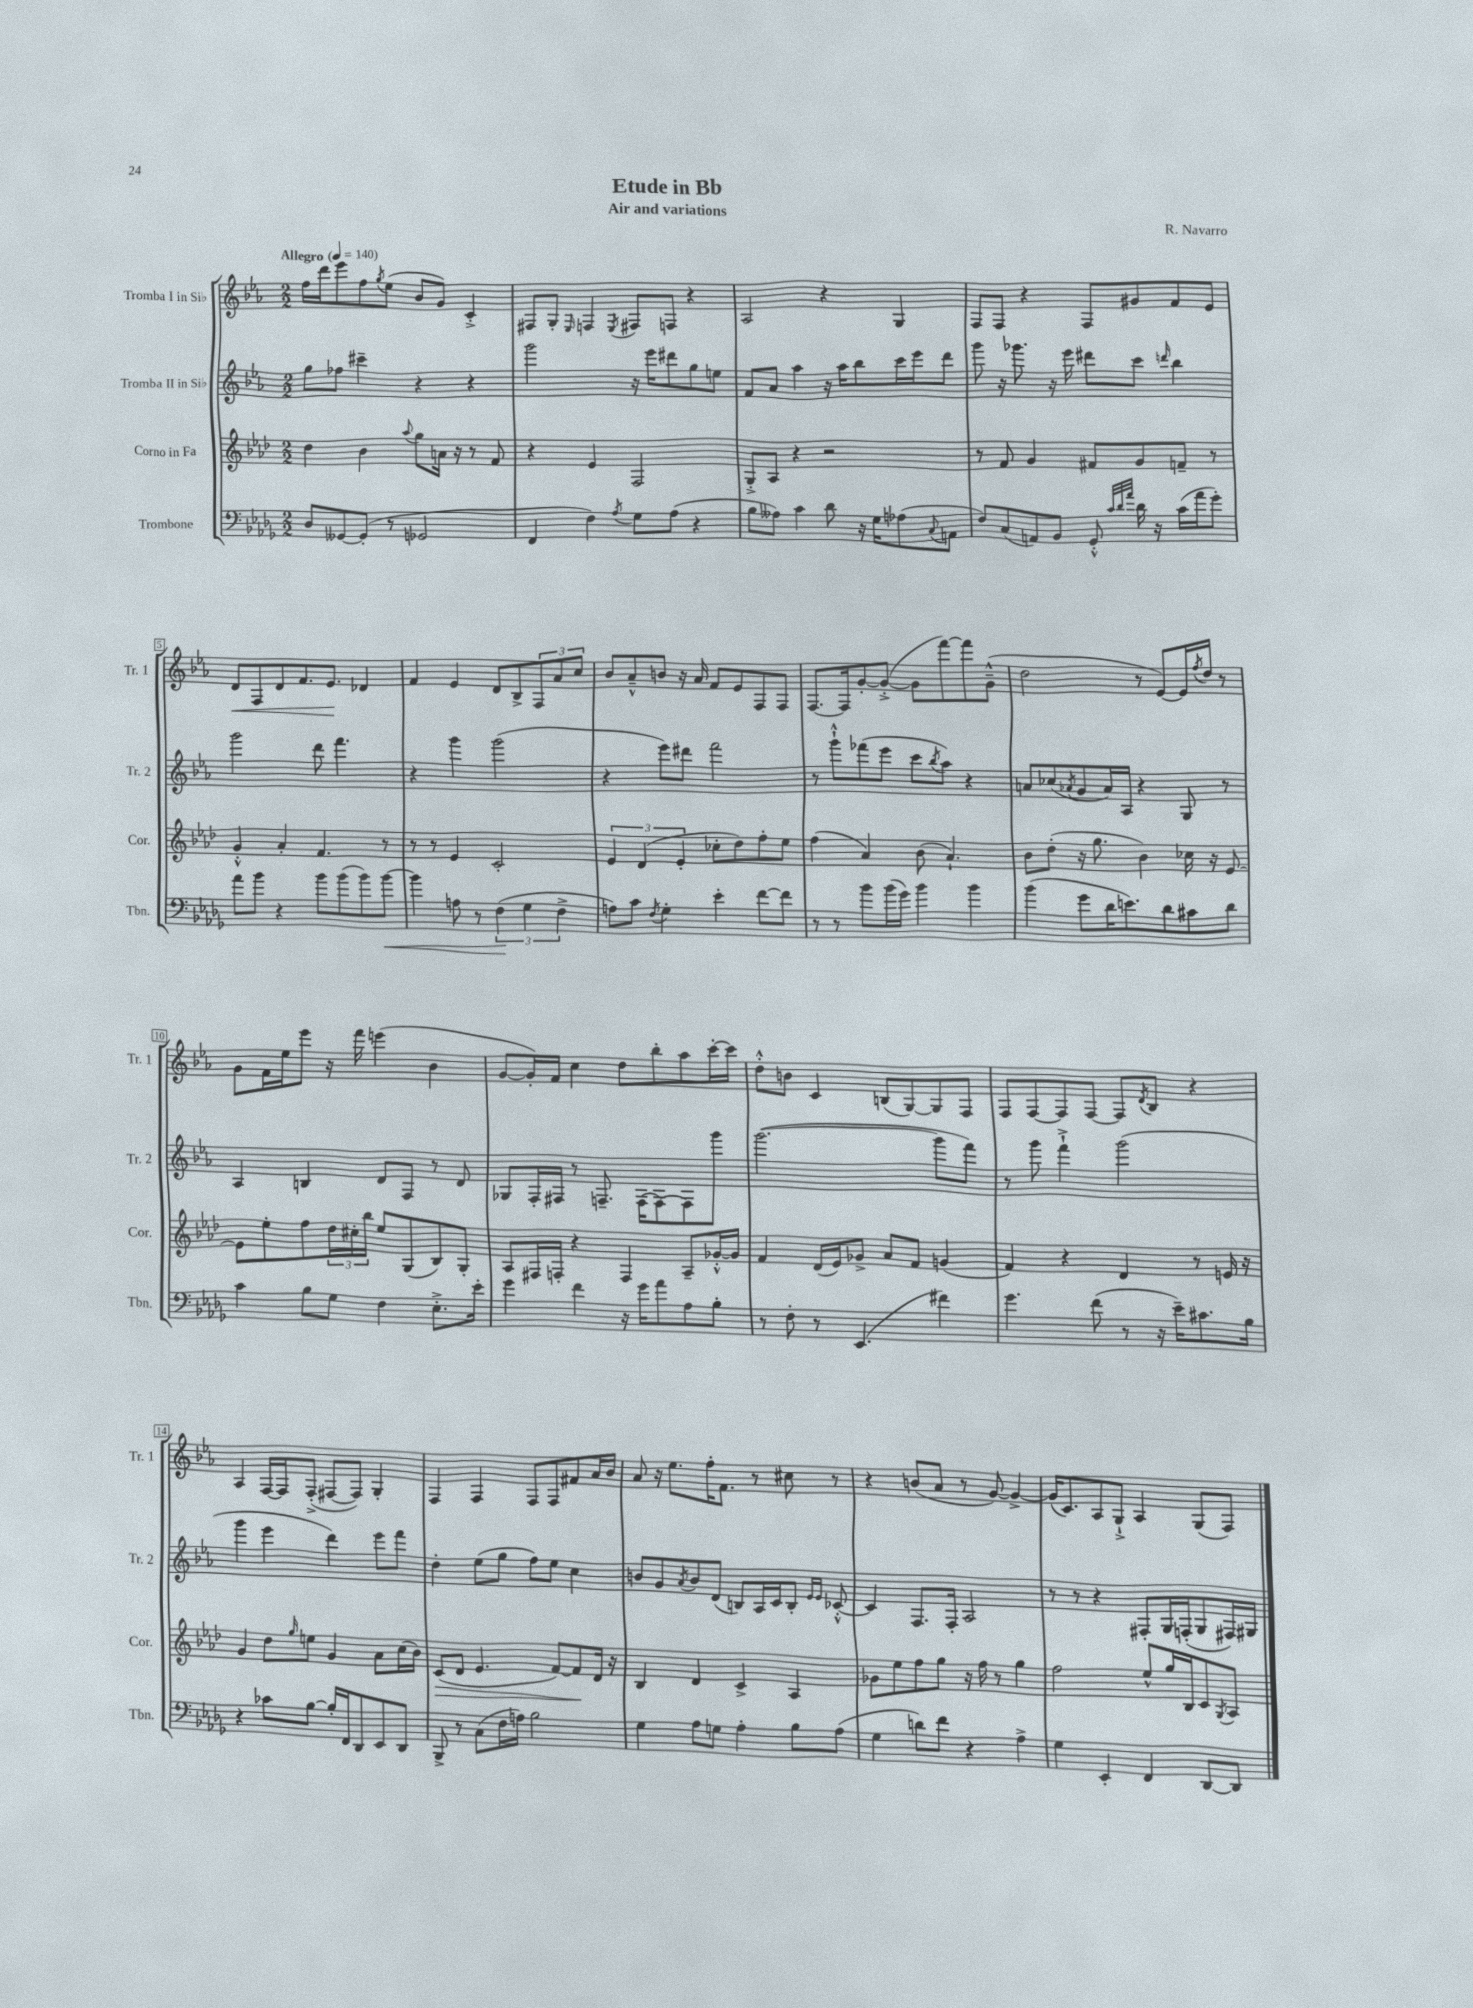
\header { title = "Etude in Bb" composer = "R. Navarro" subtitle = "Air and variations" }
<<
\new StaffGroup <<
\new Staff = "s0" \with { instrumentName = "Tromba I in Sib" shortInstrumentName = "Tr. 1" } {
    \clef treble \key ees \major \numericTimeSignature \time 2/2 \tempo "Allegro" 4 = 140
    f''16 d'''16 ees'''8 f''8 \acciaccatura { g''8 } ees''8( bes'8 g'8) c'4-.-> |
    fis8 g8-. \grace { ees16 } f4 \acciaccatura { ees8 } fis8 f8 r4 |
    aes2 r4 g4 |
    f8 f8 r4 f8 gis'8 f'8 ees'8 |
    d'8\< f8 d'8 f'8. ees'8.\! des'4 |
    f'4 ees'4 d'8 bes8-> \tuplet 3/2 { f8 aes'8 c''8 } |
    bes'8 aes'8---^ b'8 r16 aes'16 f'8 ees'8 f8 f8 |
    f8.~ f16 g'8~-. g'8~-.->( g'8 f'''8~) f'''8 g'8---^( |
    d''2 r8 ees'8~) ees'16 \acciaccatura { f''8 } d''16 r8 |
    g'8 f'16 ees''16 ees'''8 r16 f'''16 e'''4( bes'4 |
    g'8~ g'16-.) f'16 c''4 d''8 bes''8-. aes''8 c'''16~-. c'''16 |
    d''8-.-^ b'8 c'4 b8( g8~) g8 f8 |
    f8 f8~ f8 f8~ f8 \acciaccatura { d'8 } bes8 r4 |
    aes4 f16~ f16 f8-.->( fis8~ fis8) g4-. |
    f4 f4 f8 f8 fis'8 aes'16 bes'16 |
    aes'8 r16 ees''8. f''16-. f'8. r8 cis''8 r8 |
    r4 b'8( aes'8 r8 g'8~) g'4~-> |
    g'16( c'8.) aes8 g8-!-> aes4 g8( f8) \bar "|." |
}
\new Staff = "s1" \with { instrumentName = "Tromba II in Sib" shortInstrumentName = "Tr. 2" } {
    \clef treble \key ees \major \numericTimeSignature \time 2/2
    g''8 fes''8 cis'''4-- r4 r4 |
    g'''2 r16 ees'''16 dis'''8 g''8 e''8 |
    f'8 aes'8 aes''4 r16 aes''16 bes''8 c'''16 ees'''16 d'''8 |
    g'''8 r16 ges'''8. r16 ees'''16 dis'''8 c'''8 \grace { d'''16 } bes''4 |
    g'''2 d'''8 f'''4. |
    r4 g'''4 g'''2( |
    r4 ees'''8) dis'''8 f'''2 |
    r8 g'''8-!-^ fes'''8( ees'''8 c'''8 \acciaccatura { bes''8 } aes''8) r4 |
    a'8 ces''8( \acciaccatura { aes'8 } g'8 aes'16) aes16 r4 g8 r8 |
    aes4 b4 d'8 f8 r8 d'8 |
    ges8 f16-. fis16 r8 f8.-- f16( f8~) f8 g'''8 |
    g'''2.~( g'''8 f'''8) |
    r8 g'''8 f'''4-!-> g'''2( |
    g'''4 ees'''4 d'''4) ees'''8 f'''8 |
    d''4-. ees''8( g''8 f''8) ees''8 c''4 |
    b'8 g'8 \acciaccatura { aes'8 } b'8 d'8( b8) aes16 c'16 b8-. \grace { ees'16 ees'16 } ces'8~-.-^ |
    ces'4 f8. f16-. aes2 |
    r8 r8 r4 fis8-. g16 f16-.( g8 fis16) gis16 \bar "|." |
}
\new Staff = "s2" \with { instrumentName = "Corno in Fa" shortInstrumentName = "Cor." } {
    \clef treble \key aes \major \numericTimeSignature \time 2/2
    des''4 bes'4 \appoggiatura { aes''8 } g''8 a'16 r16 r8 f'8 |
    r4 ees'4 f2 |
    g8-.-> aes8 r4 r2 |
    r8 f'8 g'4 fis'8 g'8 f'8-- r8 |
    g'4-.-^ aes'4-. f'4. r8 |
    r8 r8 ees'4 c'2-. |
    \tuplet 3/2 { ees'4 des'4( ees'4-. } ces''8-. des''8) f''8-. ees''8 |
    f''4( aes'4) bes'8( aes'4.-!) |
    bes'8 des''8-.( r16 g''8. bes'4) ces''16 r16 ees'8~ |
    ees'8 ees''8-. f''8 \tuplet 3/2 { des''16 cis''16-. bes''16 } ees''8 g8( bes8) g8-. |
    aes8 fis16 f16-. r4 f4 aes8-- ges'16~-.-^ ges'16 |
    f'4 des'16( ees'16) ges'8-> aes'8 f'8 g'4( |
    f'4) r4 des'4 r8 e'16 r16 |
    g'4 des''8 \grace { g''16 } e''8 g'4 aes'8 c''16( bes'16) |
    c'8\>( des'8 ees'4. f'8~) f'8\! des'16 r16 |
    bes4 des'4 c'4-> aes4 |
    ges'8 ees''8 f''8 g''8 r16 f''16 r8 g''4 |
    f''2 ees''8-^ g''16 bes16 c'8 \acciaccatura { g8 } aes8 \bar "|." |
}
\new Staff = "s3" \with { instrumentName = "Trombone" shortInstrumentName = "Tbn." } {
    \clef bass \key des \major \numericTimeSignature \time 2/2
    des8 geses,8~ geses,8-.( r8 ges,2 |
    f,4 f4) \acciaccatura { aes8 } ges8 aes8( r4 |
    bes8 aeses8) c'4 des'8 r16 ges16 aes8( \appoggiatura { c8 } a,8 |
    f8) c8( a,8) bes,8 ges,8-.-^ \grace { c'32 des'32 aes'32 } des'16 r16 c'16( aes'16 ges'8-.) |
    aes'8 bes'8 r4 bes'8 bes'8( bes'8) bes'8~\< |
    bes'4 a8 r8 \tuplet 3/2 { f4\!( ges4 f4-> } |
    a8) c'8 \acciaccatura { f8 } ges4-. ees'4-. f'8~ f'8 |
    r8 r8 bes'8 bes'16( ges'16) bes'4 bes'4 |
    bes'4( ges'8 des'16 e'8.) des'8 cis'8 des'8 |
    c'4 bes8 ges8 f4 ees8.-.-> ees'16-. |
    ges'4 f'4 r16 ges'16 aes'8 aes8 bes8-. |
    r8 f8-. r8 ees,4.( fis'4) |
    ges'4. f'8( r8 r16 ees'16--) cis'8. bes16 |
    r4 ces'8 bes8~ bes16-. f,16 des,8 ees,8 des,8 |
    bes,,8-> r8 c8( f16 a16) bes2 |
    ges4 aes8 g8 aes4-. bes8 aes8( |
    ges4 d'8) f'8 r4 aes4-> |
    ges4 ees,4-. f,4 des,8~ des,8 \bar "|." |
}
>>
>>
\layout { \context { \Score \override BarNumber.stencil = #(make-stencil-boxer 0.1 0.3 ly:text-interface::print) } }
